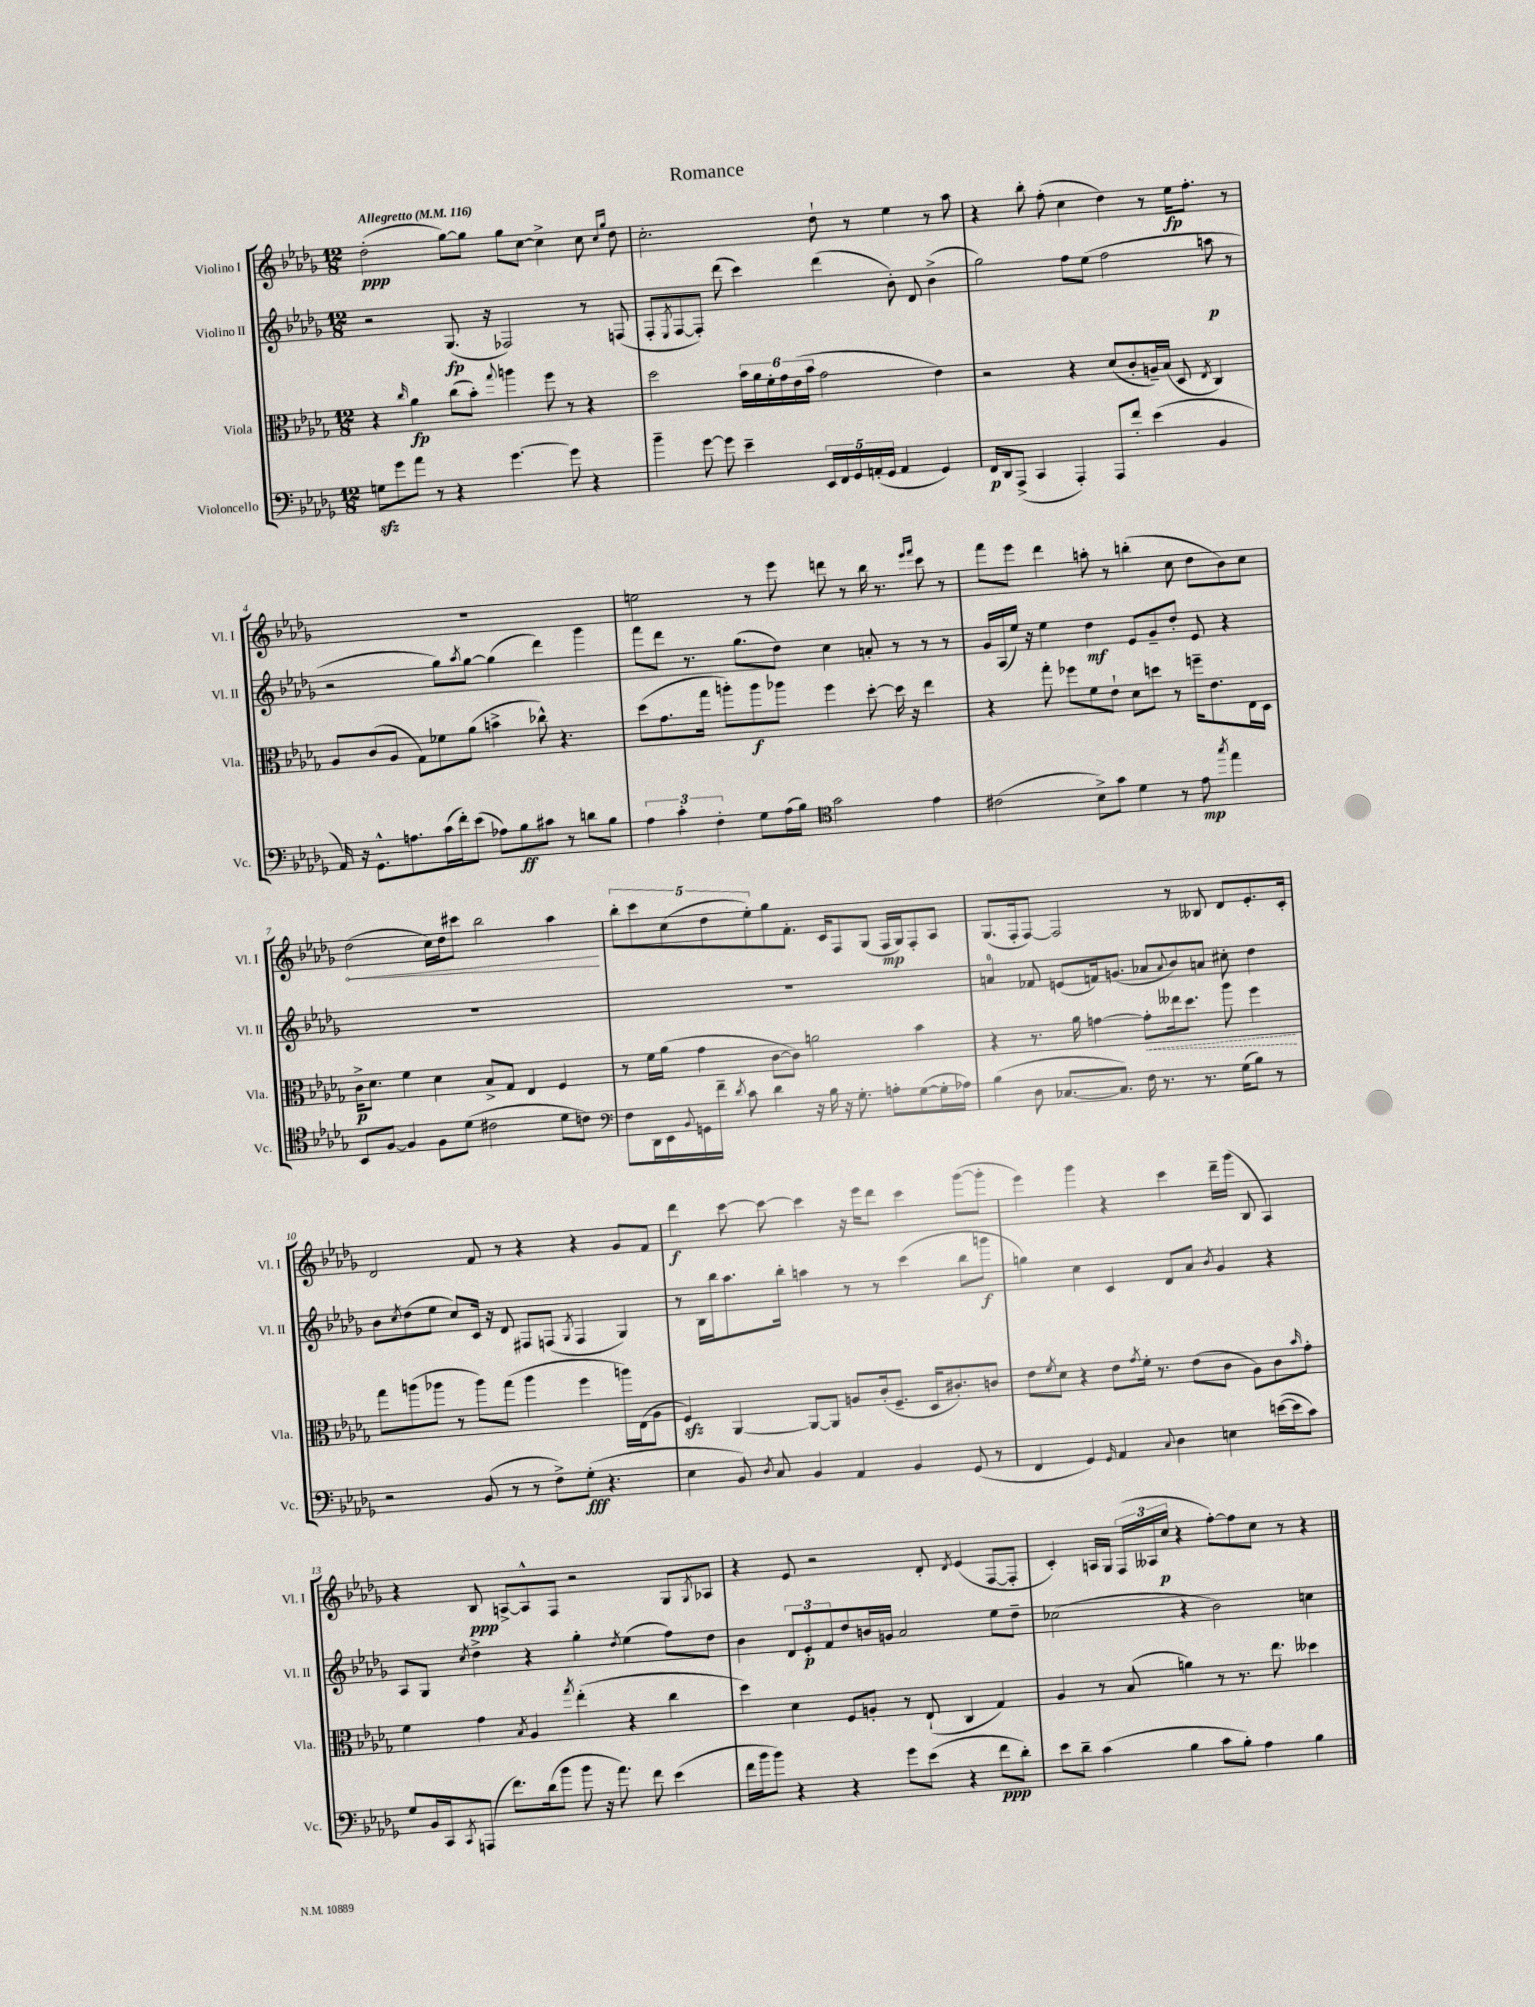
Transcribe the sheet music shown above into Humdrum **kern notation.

**kern	**dynam	**kern	**dynam	**kern	**dynam	**kern	**dynam
*part4	*part4	*part3	*part3	*part2	*part2	*part1	*part1
*staff4	*staff4	*staff3	*staff3	*staff2	*staff2	*staff1	*staff1
*I"Violoncello	*	*I"Viola	*	*I"Violino II	*	*I"Violino I	*
*I'Vc.	*	*I'Vla.	*	*I'Vl. II	*	*I'Vl. I	*
*clefF4	*	*clefC3	*	*clefG2	*	*clefG2	*
*k[b-e-a-d-g-]	*	*k[b-e-a-d-g-]	*	*k[b-e-a-d-g-]	*	*k[b-e-a-d-g-]	*
*M12/8	*	*M12/8	*	*M12/8	*	*M12/8	*
*MM116	*	*MM116	*	*MM116	*	*MM116	*
=1	=1	=1	=1	=1	=1	=1	=1
!	!	!	!	!	!	!LO:TX:a:B:t=Allegretto	!
8Gnzz\L	.	4r	.	2r	.	(2dd-'\	ppp
8g-\	.	.	.	.	.	.	.
.	.	16qqcc/	.	.	.	.	.
8a-\J	.	4a-\	fp	.	.	.	.
8r	.	.	.	.	.	.	.
4r	.	(8cc\L	.	(8.G-/	fp	[8gg-\L)	.
.	.	8b-'\J)	.	.	.	8gg-\J]	.
.	.	.	.	16r	.	.	.
.	.	8qqgg-/	.	.	.	.	.
[4.g-\	.	4aan\	.	2F-X/)	.	8gg-\L	.
.	.	.	.	.	.	[8cc\J	.
.	.	8ff\	.	.	.	4cc^\]	.
8g-\]	.	8r	.	.	.	.	.
4r	.	4r	.	8r	.	8cc\	.
.	.	.	.	.	.	16qqcc/LL	.
.	.	.	.	.	.	16qqgg-/JJ	.
.	.	.	.	(8Fn/	.	8dd-\	.
=2	=2	=2	=2	=2	=2	=2	=2
4b-~\	.	2dd-\	.	8F'/L	.	2.cc'\	.
.	.	.	.	8qE-/	.	.	.
.	.	.	.	[8F/	.	.	.
[8g-\	.	.	.	8F'/J])	.	.	.
8g-\]	.	.	.	(8ddd-\	.	.	.
4e-~\	.	24b-\LL	.	4ccc\)	.	.	.
.	.	24a-\	.	.	.	.	.
.	.	24f'\	.	.	.	.	.
.	.	24g-\	.	.	.	.	.
.	.	(24e-\	.	.	.	.	.
.	.	24b-\JJ	.	.	.	.	.
20EE-/LL	.	2g-\	.	(4ddd-\	.	8dd-`\	.
20FF/	.	.	.	.	.	.	.
20GG-/	.	.	.	.	.	.	.
.	.	.	.	.	.	8r	.
(20AAn'/	.	.	.	.	.	.	.
20GG-/JJ	.	.	.	.	.	.	.
4AA/	.	.	.	8b-'\)	.	4ee-\	.
.	.	.	.	8d-/	.	.	.
4GG-/)	.	4e-\)	.	(4b-^\	.	8r	.
.	.	.	.	.	.	8aa-\	.
=3	=3	=3	=3	=3	=3	=3	=3
16FF/LL	p	2r	.	2gg-\)	.	4r	.
16DD-/J	.	.	.	.	.	.	.
(8AAA-^/J	.	.	.	.	.	.	.
4CC/	.	.	.	.	.	8bb-'\	.
.	.	.	.	.	.	(8ff'\	.
4AAA-'/)	.	4r	.	8ff\L	.	4cc\	.
.	.	.	.	(8ee-\J	.	.	.
8AAA-/L	.	(8d-/L	.	2ff\	.	4dd-\)	.
8f'/J	.	8c'/	.	.	.	.	.
(4e-\	.	16An~/L)	.	.	.	8r	.
.	.	(16B-/JJ	.	.	.	.	.
.	.	8D-/	.	.	.	16ee-\KL	fp
.	.	.	.	.	.	8.ff'\J	.
.	.	8qE-/	.	.	.	.	.
4BB-/	.	4C/)	.	8aan\	p	.	.
.	.	.	.	8r	.	8r	.
!!LO:LB:g=z
=4	=4	=4	=4	=4	=4	=4	=4
16AA-/)	.	8A-/L	.	2r	.	1.r	.
16r	.	.	.	.	.	.	.
8.GG-^^\L	.	(8c/	.	.	.	.	.
.	.	8A-/J	.	.	.	.	.
8.An\	.	.	.	.	.	.	.
.	.	8G-\L)	.	.	.	.	.
(16c\L	.	8f-X\	.	8gg-\L)	.	.	.
16f'\J)	.	.	.	.	.	.	.
.	.	.	.	8qaa-/	.	.	.
(8e-\J	.	(8a-\J	.	[8gg-\J	.	.	.
8A-X\L)	.	4bn^\	.	(4gg-\]	.	.	.
8B-\	ff	.	.	.	.	.	.
8c#X\J	.	8cc-X^^\)	.	4ddd-\)	.	.	.
8r	.	4.r	.	.	.	.	.
8dn\L	.	.	.	4ggg-\	.	.	.
8B-\J	.	.	.	.	.	.	.
=5	=5	=5	=5	=5	=5	=5	=5
6A-\	.	(8dd-\L	.	8fff\L	.	2een\	.
.	.	8.g-\	.	8ddd-\J	.	.	.
6c'\	.	.	.	.	.	.	.
.	.	.	.	8.r	.	.	.
.	.	16gg-\Jk	.	.	.	.	.
6F'\	.	.	.	.	.	.	.
.	.	8aan'\L)	.	.	.	.	.
.	.	.	.	(8.gg-\L	.	.	.
8G-\L	.	8aa\	f	.	.	8r	.
(16A-\L	.	8aa-X\J	.	8dd-\J)	.	8eee-\	.
16B-\JJ)	.	.	.	.	.	.	.
*clefC4	*	*	*	*	*	*	*
2g-\	.	4ff\	.	4cc\	.	8dddn\	.
.	.	.	.	.	.	8r	.
.	.	[8dd-'\	.	8an'/	.	16bb-\	.
.	.	.	.	.	.	8.r	.
.	.	16dd-\]	.	8r	.	.	.
.	.	16r	.	.	.	.	.
.	.	.	.	.	.	16qqeee-/LL	.
.	.	.	.	.	.	16qqfff/JJ	.
4e-\	.	4ee-\	.	8r	.	8ccc\	.
.	.	.	.	8r	.	8r	.
=6	=6	=6	=6	=6	=6	=6	=6
(2c#X\	.	4r	.	16g-/LL	.	8fff\L	.
.	.	.	.	(16A-/	.	.	.
.	.	.	.	16ee-/JJ)	.	8eee-\J	.
.	.	.	.	16r	.	.	.
.	.	8gg-'\	.	4ee-\	.	4ddd-\	.
.	.	8ff-X\L	.	.	.	.	.
8B-^\L)	.	8f\	.	4dd-\	mf	8aan'\	.
8g-\J	.	8e-`\J	.	.	.	8r	.
4d-\	.	8d-\L	.	8e-/L	.	(4bbn'\	.
.	.	8ddn\J	.	8g-~/	.	.	.
8r	.	8r	.	8dd-'/J	.	8cc\	.
8e-\	mp	16ffn~\KL	.	8e-/	.	8dd-\L	.
.	.	8.e-\	.	.	.	.	.
8qgg-/	.	.	.	.	.	.	.
4ee-\	.	.	.	4r	.	8b-\)	.
.	.	16E-\L	.	.	.	8cc\J	.
.	.	16D-\JJ	.	.	.	.	.
!!LO:LB:g=z
=7	=7	=7	=7	=7	=7	=7	=7
!	!	!	!	!	!	!	!LO:HP:b
8BB-/L	.	16c^\KL	p	1.r	.	(2dd-\	<
.	.	8.d-\J	.	.	.	.	.
[8F/J	.	.	.	.	.	.	.
4F/]	.	4f\	.	.	.	.	.
8F\L	.	4d-\	.	.	.	16cc\LL)	.
.	.	.	.	.	.	16dd-\J	.
(8d-\J	.	.	.	.	.	8ccc#X\J	.
2c#X\	.	8B-^/L	.	.	.	2bb-\	.
.	.	8G-/J	.	.	.	.	.
.	.	4E-/	.	.	.	.	.
8d-\L	.	4F/	.	.	.	4aa-\	.
8cn\J)	.	.	.	.	.	.	.
.	.	.	.	.	.	.	[
=8	=8	=8	=8	=8	=8	=8	=8
*clefF4	*	*	*	*	*	*	*
8F\L	.	8r	.	1.r	.	10bb-'\L	.
.	.	.	.	.	.	10ccc\	.
16DD-\L	.	16f\LL	.	.	.	.	.
16EE-\	.	(16a-\JJ	.	.	.	.	.
.	.	.	.	.	.	(10cc\	.
8qqBB-/	.	.	.	.	.	.	.
16GGn\	.	4g-\	.	.	.	.	.
.	.	.	.	.	.	10dd-\	.
16f~\JJ	.	.	.	.	.	.	.
8qd-/	.	.	.	.	.	.	.
8c\	.	.	.	.	.	.	.
.	.	.	.	.	.	10ee-'\)	.
4d-\	.	[8c\L	.	.	.	8gg-\	.
.	.	8c\J])	.	.	.	8.f'\J	.
16r	.	2an\	.	.	.	.	.
16B-\	.	.	.	.	.	16c/KL	.
16r	.	.	.	.	.	8F/	.
8.G-'\	.	.	.	.	.	.	.
.	.	.	.	.	.	(8G-/J	.
8An'\L	.	.	.	.	.	16F/LL	mp
.	.	.	.	.	.	16G-/J)	.
([8G-\	.	4b-\	.	.	.	8F'/	.
16G-'\L]	.	.	.	.	.	8A-/J	.
16A-X\JJ)	.	.	.	.	.	.	.
=9	=9	=9	=9	=9	=9	=9	=9
(4B-\	.	4r	.	4an/	.	(8.G-/L	.
.	.	.	.	.	.	16F'/k	.
8D-\	.	8.r	.	8f-X/	.	[8F/J)	.
[8.C-X/L	.	.	.	(8en/L	.	2F/]	.
.	.	16a-\	.	.	.	.	.
.	.	[4gn\	.	16fn/k)	.	.	.
8.C-/J])	.	.	.	(8.gn/J	.	.	.
!	!	!	!LO:HP:b	!	!	!	!
16F\	.	8g'\L]	<	8a-X/L	.	.	.
8.r	.	.	.	.	.	.	.
.	.	.	.	8qqa-/	.	.	.
.	.	16ee--X\k	.	8b-/)	.	8r	.
.	.	8.dd-\J	.	.	.	.	.
8.r	.	.	.	8an/J	.	8B--X/	.
.	.	8aa-\	.	8cc#X'\	.	8d-/L	.
(16G-\KL	.	.	.	.	.	.	.
8B-\J)	.	4ff\	.	4dd-\	.	8.e-'/	.
8r	.	.	.	.	.	.	.
.	.	.	.	.	.	16c'/Jk	.
.	.	.	[	.	.	.	.
!!LO:LB:g=z
=10	=10	=10	=10	=10	=10	=10	=10
2r	.	8gg-\L	.	8b-\L	.	2d-/	.
.	.	.	.	8qcc/	.	.	.
.	.	(8aan\	.	(8dd-\	.	.	.
.	.	8aa-X\J	.	8ee-\J	.	.	.
.	.	8r	.	8cc/L)	.	.	.
(8BB-/	.	8aa-\L)	.	16c/Jk	.	8f/	.
.	.	.	.	16r	.	.	.
8r	.	(8gg-\J	.	8d-/	.	8r	.
8r	.	4aa-\	.	8F#X/L	.	4r	.
8F^\L)	.	.	.	(8Fn/J	.	.	.
.	.	.	.	8qG-/	.	.	.
(8G-'\J	fff	4ff\	.	4F/	.	4r	.
4.r	.	.	.	.	.	.	.
.	.	16aan\LL)	.	4G-/)	.	8g-/L	.
.	.	(16E-\J	.	.	.	.	.
.	.	8A-\J	.	.	.	8f/J	.
=11	=11	=11	=11	=11	=11	=11	=11
4E-\	.	4Fzz/)	.	8r	.	4ddd-\	f
.	.	.	.	16B-\LL	.	.	.
.	.	.	.	16bb-\J	.	.	.
8BB-/)	.	[4AA-/	.	8.aa-\	.	[8ccc\	.
8qD-/	.	.	.	.	.	.	.
8C/	.	.	.	.	.	8ccc\_	.
.	.	.	.	16bb-'\Jk	.	.	.
4BB-/	.	8AA-/L_	.	4aan\	.	4ccc\]	.
.	.	8AA-/J]	.	.	.	.	.
4AA-/	.	8An/L	.	8r	.	16r	.
.	.	.	.	.	.	16eee-\KL	.
.	.	(16c'/k	.	8r	.	8ddd-\J	.
.	.	8.F~/J	.	.	.	.	.
4BB-/	.	.	.	(4ccc\	.	4ccc\	.
.	.	16D-/KL	.	.	.	.	.
.	.	8.c#X'/)	.	.	.	.	.
(8GG-/	.	.	.	8bb-\L	.	([8ggg-\L	.
8r	.	8cn/J	.	8gggn\J	f	8ggg-'\J]	.
=12	=12	=12	=12	=12	=12	=12	=12
4FF/	.	8e-\L	.	4ggn\)	.	4eee-\)	.
.	.	8qf/	.	.	.	.	.
.	.	8d-\J	.	.	.	.	.
4GG-/)	.	4r	.	4cc\	.	4ggg-\	.
16qqGG-/	.	.	.	.	.	.	.
4AA-/	.	8e-\L	.	4c/	.	4r	.
.	.	8qg-/	.	.	.	.	.
.	.	16f'\Jk	.	.	.	.	.
.	.	8.r	.	.	.	.	.
8qqC/	.	.	.	.	.	.	.
4D-\	.	.	.	8d-/L	.	4ccc\	.
.	.	(8e-\L	.	8a-/J	.	.	.
.	.	.	.	8qb-/	.	.	.
4En\	.	8c\J	.	4g-/	.	16ddd-~\LL	.
.	.	.	.	.	.	(16ggg-\JJ	.
.	.	8A-\L)	.	.	.	8B-/	.
([16en\LL	.	8c\	.	4r	.	4A-/)	.
16e\J]	.	.	.	.	.	.	.
.	.	16qqb-/	.	.	.	.	.
8c\J)	.	8g-'\J	.	.	.	.	.
!!LO:LB:g=z
=13	=13	=13	=13	=13	=13	=13	=13
8G-/L	.	4f\	.	8A-/L	.	4r	.
16BB-/L	.	.	.	8G-/J	.	.	.
16CC/J	.	.	.	.	.	.	.
8qCC/	.	.	.	8qcc/	.	.	.
(8AAAn/J	.	4g-\	.	4dd-^\	.	8B-/	ppp
8.f\L)	.	.	.	.	.	[8An^/L	.
.	.	8qB-/	.	.	.	.	.
.	.	4A-/	.	4r	.	8A^^/]	.
(16d-\k	.	.	.	.	.	.	.
8b-\J	.	.	.	.	.	8F/J	.
.	.	8qgg-/	.	.	.	.	.
8b-\	.	(4ee-'\	.	4gg-'\	.	2r	.
16r	.	.	.	.	.	.	.
8.a-\)	.	.	.	.	.	.	.
.	.	.	.	8qdd-/	.	.	.
.	.	4r	.	(4ee-\	.	.	.
8f\	.	.	.	.	.	.	.
(4e-\	.	4cc\	.	8ff\L)	.	8G-/L	.
.	.	.	.	.	.	8qG-/	.
.	.	.	.	8dd-\J	.	8A-X/J	.
=14	=14	=14	=14	=14	=14	=14	=14
16f\LL	.	4dd-\)	.	4b-\	.	4r	.
16b-\J	.	.	.	.	.	.	.
8b-\J)	.	.	.	.	.	.	.
4r	.	4d-\	.	12d-/L	.	8e-/	.
.	.	.	.	12e-'/	p	.	.
.	.	.	.	.	.	2r	.
.	.	.	.	12f/	.	.	.
4r	.	8F/L	.	8dd-/	.	.	.
.	.	8An'/J	.	16bn/L	.	.	.
.	.	.	.	16gn/JJ	.	.	.
8g-\L	.	8r	.	2a-/	.	.	.
(8e-\J	.	(8E-`/	.	.	.	8d-'/	.
.	.	.	.	.	.	8qd-/	.
4r	.	4C/	.	.	.	(4e-/	.
8f\L	ppp	4G-/)	.	8ee-\L	.	[8F/L	.
8d-'\J)	.	.	.	8dd-~\J	.	8F'/J]	.
=15	=15	=15	=15	=15	=15	=15	=15
8e-\L	.	4A-/	.	(2cc-X\	.	4c'/)	.
8d-~\J	.	.	.	.	.	.	.
(4c\	.	8r	.	.	.	16An/LL	.
.	.	.	.	.	.	16G-/JJ	.
.	.	(8B-/	.	.	.	(24F/LL	.
.	.	.	.	.	.	24A--X/	.
.	.	.	.	.	.	24cc/JJ	p
4B-\	.	4an\)	.	4r	.	4r	.
8c\L	.	8r	.	2b-\)	.	[8ff'\L)	.
8B-'\J)	.	8.r	.	.	.	8ff\]	.
4A-\	.	.	.	.	.	8cc\J	.
.	.	8.ee-\	.	.	.	.	.
.	.	.	.	.	.	8r	.
4B-\	.	4dd--X\	.	4ccn\	.	4r	.
==	==	==	==	==	==	==	==
*-	*-	*-	*-	*-	*-	*-	*-
